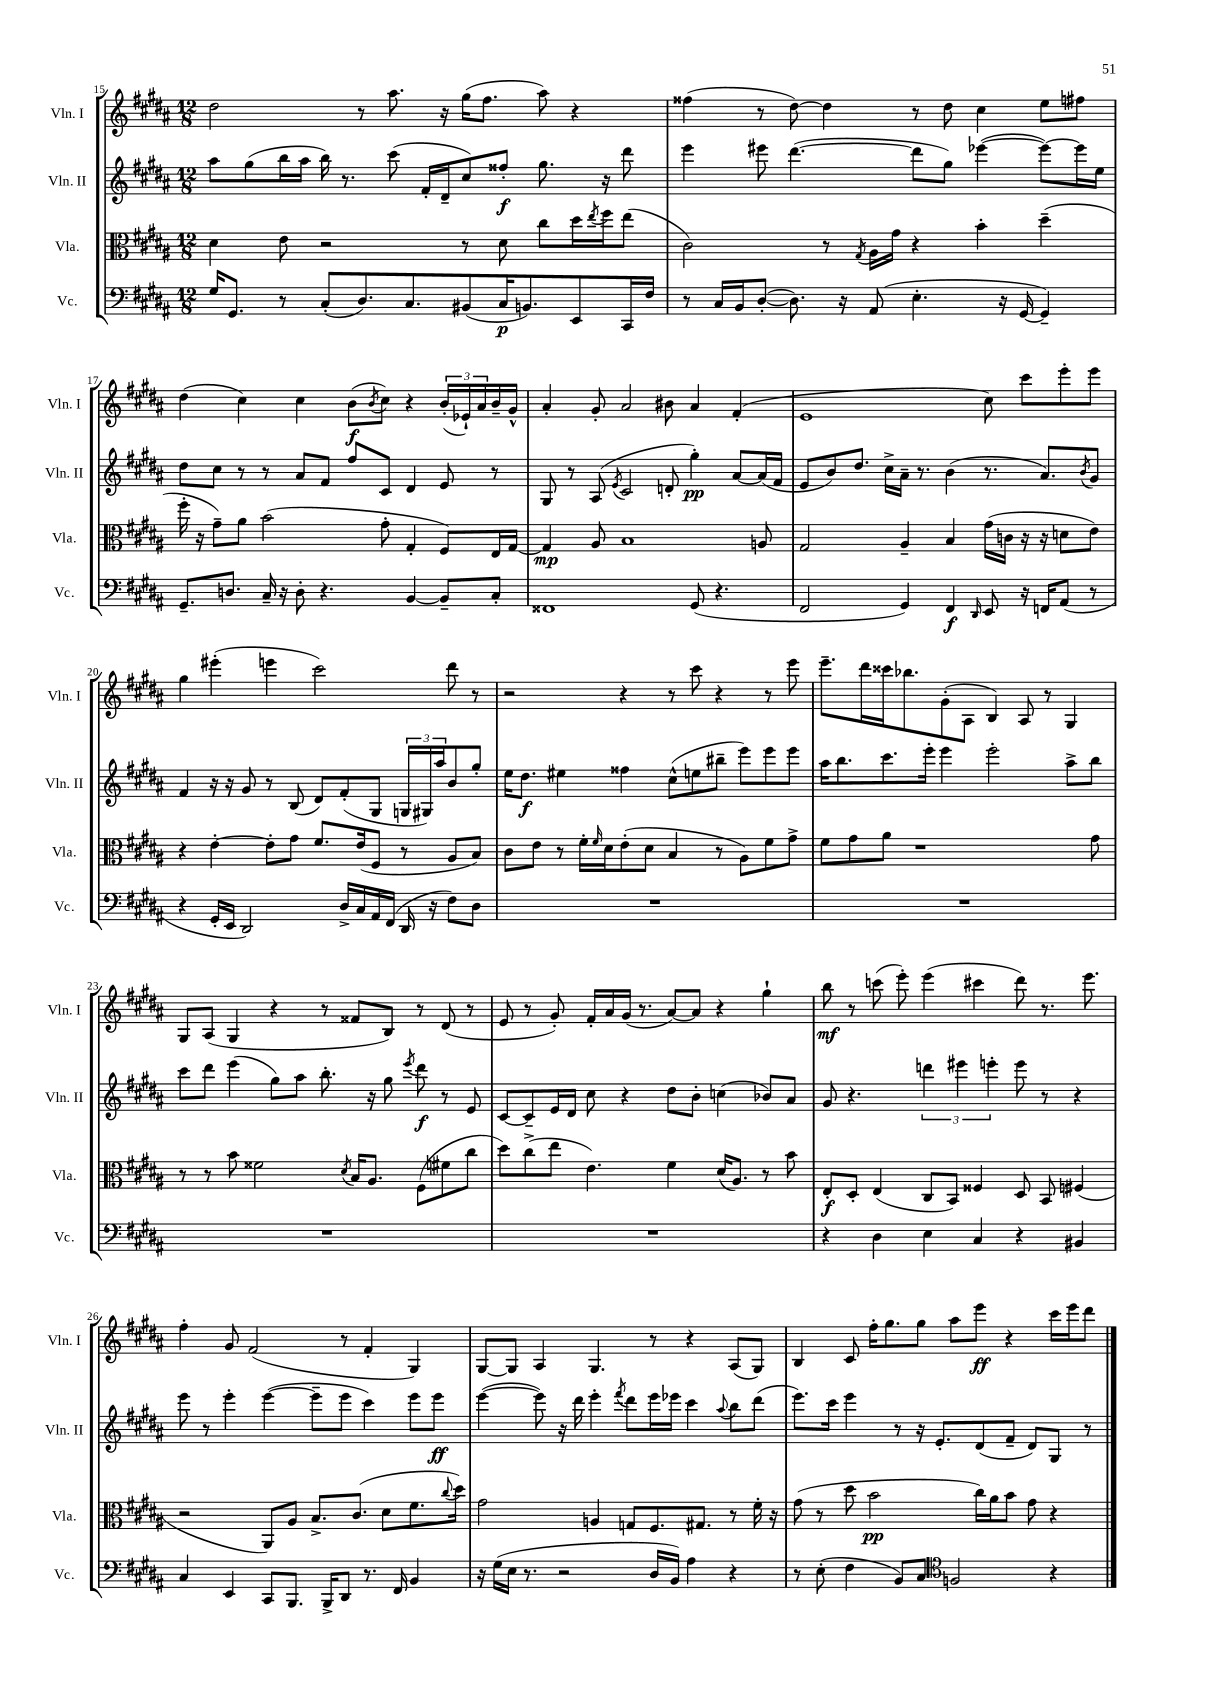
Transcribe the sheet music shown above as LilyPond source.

<<
\new StaffGroup <<
\new Staff = "s0" \with { instrumentName = "Vln. I" shortInstrumentName = "Vln. I" } {
    \clef treble \key b \major \numericTimeSignature \time 12/8
    dis''2 r8 ais''8. r16 gis''16( fis''8. ais''8) r4 |
    fisis''4( r8 dis''8~) dis''4 r8 dis''8 cis''4 e''8 fis''8 |
    dis''4( cis''4) cis''4 b'8\f( \acciaccatura { b'8 } cis''8) r4 \tuplet 3/2 { b'16-.( ees'16-!) ais'16 } b'16-- gis'16-^ |
    ais'4-. gis'8-. ais'2 bis'8 ais'4 fis'4-.( |
    e'1 cis''8) cis'''8 e'''8-. e'''8 |
    gis''4 eis'''4-.( e'''4 cis'''2) dis'''8 r8 |
    r2 r4 r8 cis'''8 r4 r8 e'''8 |
    e'''8.-- dis'''16 cisis'''16 bes''8. gis'8-.( ais8 b4) ais8 r8 gis4 |
    gis8 ais8( gis4 r4 r8 fisis'8 b8) r8 dis'8( r8 |
    e'8 r8 gis'8-.) fis'16-. ais'16 gis'16( r8. ais'8~) ais'8 r4 gis''4-! |
    b''8\mf r8 c'''8( e'''8-.) e'''4( cis'''4 dis'''8) r8. e'''8. |
    fis''4-. gis'8 fis'2( r8 fis'4-. gis4) |
    gis8~ gis8 ais4 gis4. r8 r4 ais8( gis8) |
    b4 cis'8 fis''16-. gis''8. gis''8 ais''8 e'''8\ff r4 cis'''16 e'''16 dis'''8 \bar "|." |
}
\new Staff = "s1" \with { instrumentName = "Vln. II" shortInstrumentName = "Vln. II" } {
    \clef treble \key b \major \numericTimeSignature \time 12/8
    ais''8 gis''8( b''16 ais''16 b''16) r8. cis'''8( fis'16-. dis'16-- cis''8) fisis''8-.\f gis''8. r16 dis'''8 |
    e'''4 eis'''8 dis'''4.~( dis'''8 gis''8) ees'''4~( ees'''8~) ees'''16 e''16 |
    dis''8 cis''8 r8 r8 ais'8 fis'8 fis''8 cis'8 dis'4 e'8 r8 |
    gis8 r8 ais8( \acciaccatura { e'8 } cis'2 d'8-. gis''4-.\pp) ais'8~ ais'16( fis'16 |
    e'8 b'8) dis''8. cis''16-> ais'16-- r8. b'4( r8. ais'8.) \acciaccatura { b'8 } gis'8 |
    fis'4 r16 r16 gis'8 r8 b8( dis'8) fis'8-.( gis8 \tuplet 3/2 { g16 gis16) ais''16 } b'8 gis''8-. |
    e''16 dis''8.\f eis''4 fisis''4 cis''8-^( e''8 bis''8-- e'''8) e'''8 e'''8 |
    ais''16 b''8. cis'''8. e'''16-. e'''4 e'''2-. ais''8-> b''8 |
    cis'''8 dis'''8 e'''4( gis''8) ais''8 b''8.-. r16 gis''8 \acciaccatura { e'''8 } dis'''8\f r8 e'8 |
    cis'8~ cis'8-- e'16 dis'16 cis''8 r4 dis''8 b'8-. c''4( bes'8) ais'8 |
    gis'8 r4. \tuplet 3/2 { d'''4 eis'''4 e'''4-. } e'''8 r8 r4 |
    e'''8 r8 e'''4-. e'''4~( e'''8-- e'''8 cis'''4) e'''8 e'''8\ff |
    e'''4~( e'''8) r16 dis'''16 e'''4-. \acciaccatura { fis'''8 } dis'''8 e'''16 ees'''16 cis'''4 \appoggiatura { ais''8 } b''8 dis'''8( |
    e'''8.) cis'''16 e'''4 r8 r16 e'8.-. dis'8( fis'8-- dis'8) gis8 r8 \bar "|." |
}
\new Staff = "s2" \with { instrumentName = "Vla." shortInstrumentName = "Vla." } {
    \clef alto \key b \major \numericTimeSignature \time 12/8
    dis'4 e'8 r2 r8 dis'8 cis''8 dis''16 \acciaccatura { e''8 } fis''16 e''8( |
    cis'2) r8 \acciaccatura { gis8 } ais16 gis'16 r4 b'4-. dis''4--( |
    fis''16-. r16 gis'8--) ais'8 b'2( gis'8-. gis4-. fis8) e16 gis16~ |
    gis4\mp ais8 b1 a8 |
    gis2 ais4-- b4 gis'16( c'16 r16 r16 d'8 e'8) |
    r4 e'4~-. e'8-. gis'8 fis'8. e'16( fis8 r8 ais8 b8) |
    cis'8 e'8 r8 fis'16-. \grace { fis'16 } dis'16 e'8-.( dis'8 b4 r8 ais8) fis'8 gis'8-> |
    fis'8 gis'8 ais'8 r1 gis'8 |
    r8 r8 b'8 fisis'2 \acciaccatura { dis'8 } b16 ais8. fis8( fis'8 cis''8 |
    dis''8) cis''8->( e''8 e'4.) fis'4 dis'16( ais8.) r8 b'8 |
    e8-.\f dis8-. e4( cis8 b,8) fisis4 dis8 b,8 fis4( |
    r2 ais,8) ais8 b8.-> cis'8.( dis'8 fis'8. \appoggiatura { cis''8 } dis''16) |
    gis'2 a4 g8 fis8. gis8. r8 fis'16-. r16 |
    gis'8( r8 dis''8 b'2\pp cis''16) ais'16 b'8 gis'8 r4 \bar "|." |
}
\new Staff = "s3" \with { instrumentName = "Vc." shortInstrumentName = "Vc." } {
    \clef bass \key b \major \numericTimeSignature \time 12/8
    gis16 gis,8. r8 cis8-.( dis8.) cis8. bis,8( cis16\p b,8.) e,8 cis,16 fis16 |
    r8 cis16 b,16 dis8~-.( dis8.) r16 ais,8( e4.-. r16 gis,16~ gis,4--) |
    gis,8.-- d8. cis16-- r16 d8-. r4. b,4~ b,8-- cis8-. |
    fisis,1 gis,8( r4. |
    fis,2 gis,4) fis,4\f \grace { dis,16 } e,8 r16 f,16 ais,8( r8 |
    r4 gis,16-. e,16 dis,2) dis16-> cis16 ais,16 fis,16( dis,16 r16 fis8) dis8 |
    R1. |
    R1. |
    R1. |
    R1. |
    r4 dis4 e4 cis4 r4 bis,4 |
    cis4 e,4 cis,8 b,,8. b,,16-> dis,8 r8. fis,16 b,4 |
    r16 gis16( e16 r8. r2 dis16 b,16) ais4 r4 |
    r8 e8-.( fis4 b,8) cis8 \clef tenor f2 r4 \bar "|." |
}
>>
>>
\layout { \context { \Score currentBarNumber = #15 } }
